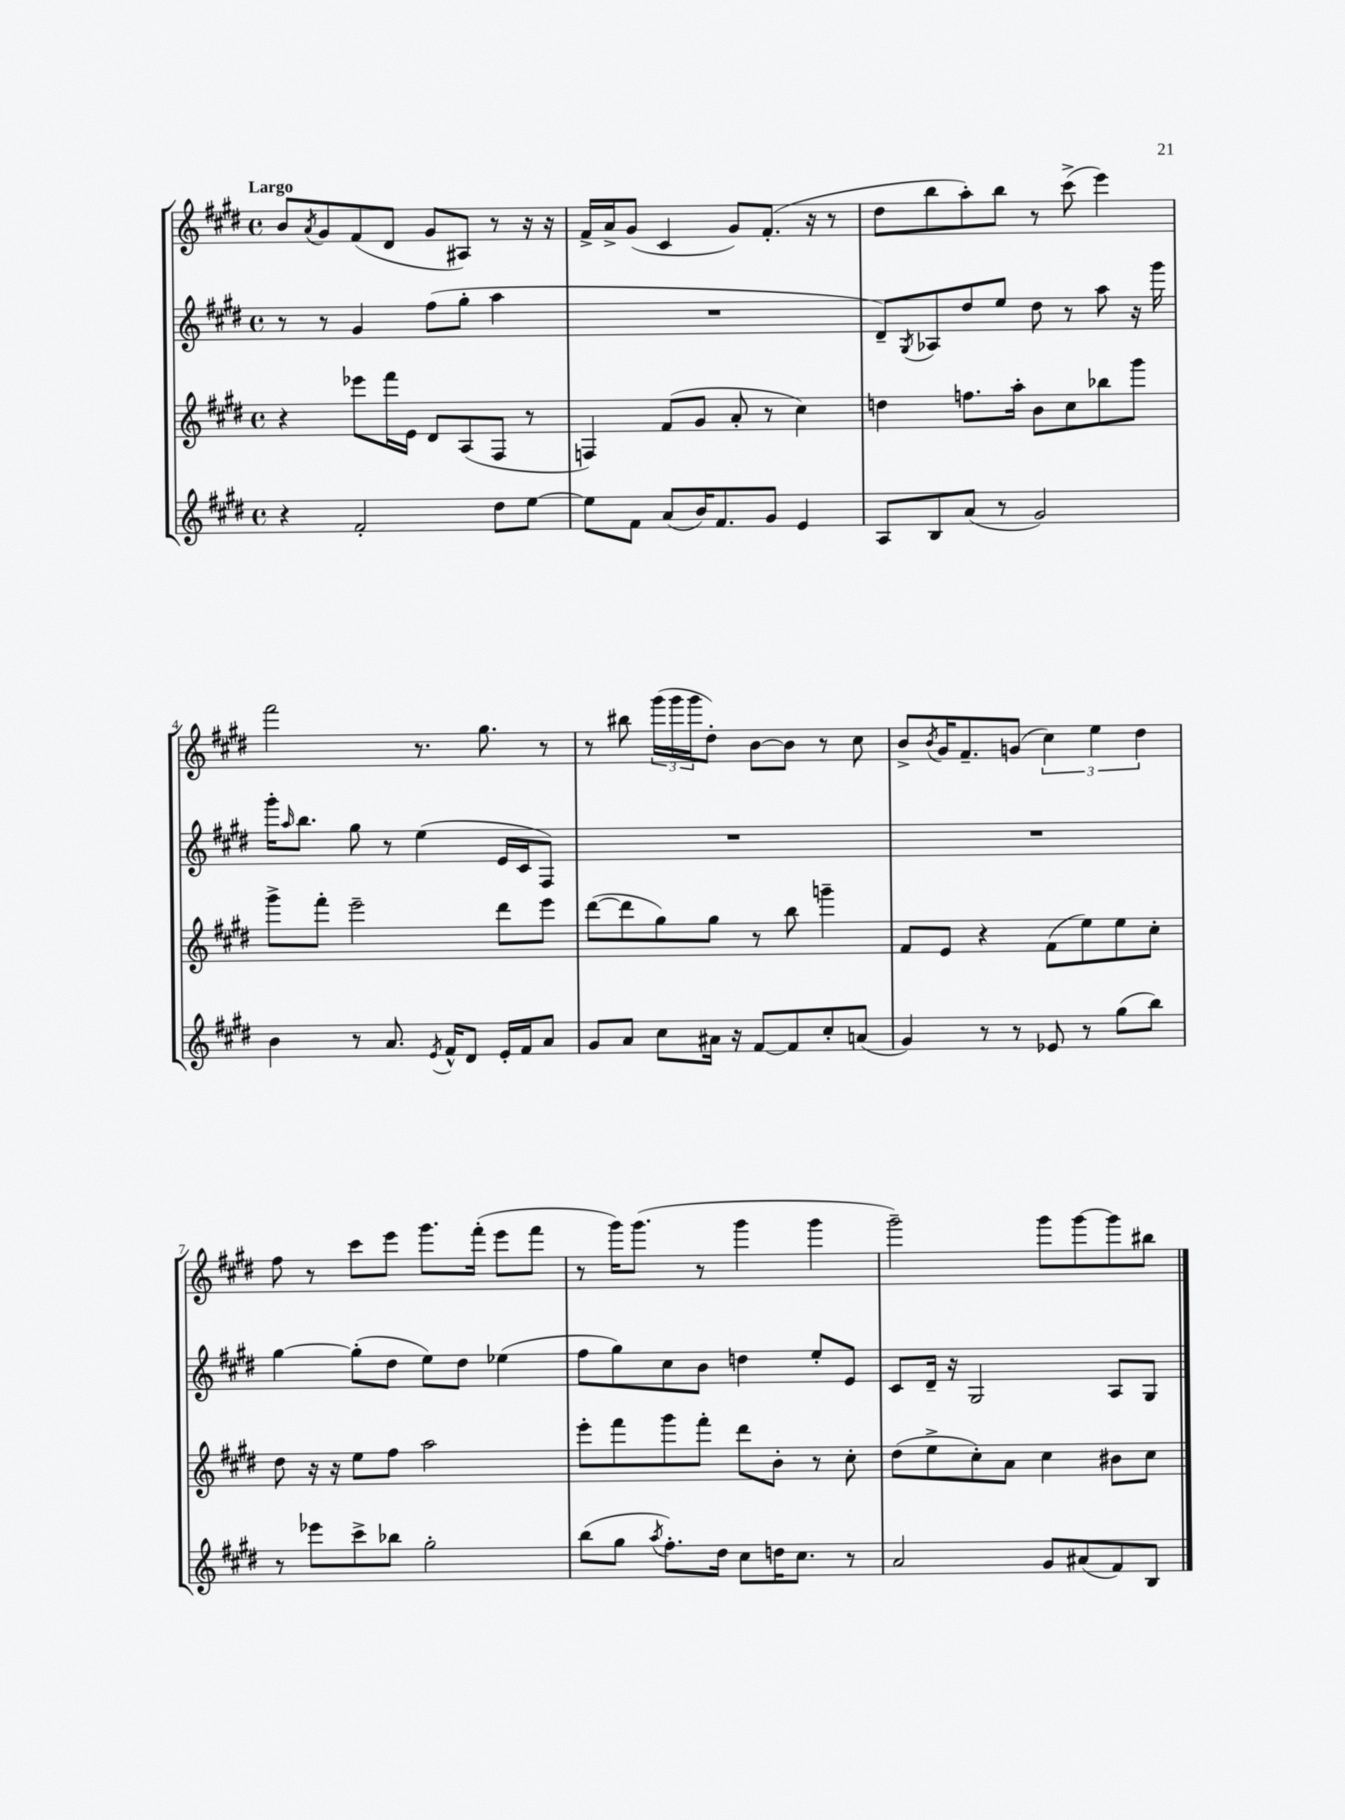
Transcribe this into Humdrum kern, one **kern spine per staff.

**kern	**kern	**kern	**kern
*part4	*part3	*part2	*part1
*staff4	*staff3	*staff2	*staff1
*clefG2	*clefG2	*clefG2	*clefG2
*k[f#c#g#d#]	*k[f#c#g#d#]	*k[f#c#g#d#]	*k[f#c#g#d#]
*M4/4	*M4/4	*M4/4	*M4/4
*met(c)	*met(c)	*met(c)	*met(c)
=1	=1	=1	=1
!	!	!	!LO:TX:a:B:t=Largo
4r	4r	8r	8b/L
.	.	.	8qa/
.	.	8r	8g#/
2f#'/	8eee-X\L	4g#/	(8f#/
.	16fff#\L	.	8d#/J
.	16e\JJ	.	.
.	8d#/L	(8ff#\L	8g#/L
.	(8A/	8gg#'\J	8A#X/J)
8dd#\L	8F#/J	4aa\	8r
[8ee\J	8r	.	16r
.	.	.	16r
=2	=2	=2	=2
8ee\L]	4Fn/)	1r	16f#^/LL
.	.	.	16a^/J
8f#\J	.	.	(8g#/J
(8a/L	(8f#/L	.	4c#/
16b/K)	8g#/J	.	.
8.f#/	.	.	.
.	8a'/	.	8g#/L)
8g#/J	8r	.	(8.f#'/J
4e/	4cc#\)	.	.
.	.	.	16r
.	.	.	8r
=3	=3	=3	=3
8A/L	4ddn\	8d#~/L)	8dd#\L
.	.	8qG#/	.
8B/	.	8A-X/	8bb\
(8a/J	8.ffn\L	8dd#/	8aa'\)
8r	.	8ee/J	8bb\J
.	16aa'\Jk	.	.
2g#/)	8b\L	8dd#\	8r
.	8cc#\	8r	(8ccc#^\
.	8bb-X\	8aa\	4eee\)
.	8ggg#\J	16r	.
.	.	16ggg#\	.
!!LO:LB:g=z
=4	=4	=4	=4
4b\	8ggg#^\L	16ggg#'\KL	2fff#\
.	.	16qqaa/	.
.	.	8.bb\J	.
.	8fff#'\J	.	.
8r	2eee~\	8gg#\	.
8.a/	.	8r	.
.	.	(4ee\	8.r
8qe/	.	.	.
16f#^^/KL	.	.	.
8d#/J	.	.	.
.	.	.	8.gg#\
16e'/LL	8ddd#\L	16e/LL	.
16f#/J	.	16c#/J	.
8a/J	8eee\J	8F#/J)	8r
=5	=5	=5	=5
8g#/L	([8ddd#\L	1r	8r
8a/J	8ddd#\]	.	8bb#X\
8cc#\L	8gg#\)	.	(24ggg#\LL
.	.	.	24ggg#\
.	.	.	24ggg#\J
16a#X\Jk	8gg#\J	.	8dd#'\J)
16r	.	.	.
[8f#/L	8r	.	[8b\L
8f#/]	8bb\	.	8b\J]
8cc#'/	4gggn~\	.	8r
(8an/J	.	.	8cc#\
=6	=6	=6	=6
4g#/)	8f#/L	1r	8b^/L
.	.	.	8qb/
.	8e/J	.	16g#/K
.	.	.	8.f#~/
8r	4r	.	.
8r	.	.	(8gn/J
8e-X/	(8f#\L	.	6cc#\)
8r	8ee\)	.	.
.	.	.	6ee\
(8gg#\L	8ee\	.	.
.	.	.	6dd#\
8bb\J)	8cc#'\J	.	.
!!LO:LB:g=z
=7	=7	=7	=7
8r	8dd#\	[4gg#\	8ff#\
8eee-X\L	16r	.	8r
.	16r	.	.
8ccc#^\	8ee\L	(8gg#'\L]	8ccc#\L
8bb-X\J	8ff#\J	8dd#\J	8eee\J
2gg#'\	2aa\	8ee\L)	8.ggg#\L
.	.	8dd#\J	.
.	.	.	(16fff#'\Jk
.	.	(4ee-X\	8eee\L
.	.	.	8fff#\J
=8	=8	=8	=8
(8bb\L	8eee'\L	8ff#\L	8r
8gg#\J	8fff#\	8gg#\)	16ggg#\KL)
.	.	.	(8.ggg#\J
8qaa/	.	.	.
8.ff#'\L)	8ggg#\	8cc#\	.
.	8fff#'\J	8b\J	8r
16dd#\Jk	.	.	.
8cc#\L	8ddd#\L	4ddn\	4ggg#\
16ddn\K	8b'\J	.	.
8.cc#\J	.	.	.
.	8r	8ee'/L	4ggg#\
8r	8cc#'\	8e/J	.
=9	=9	=9	=9
2a/	(8dd#\L	8c#/L	2ggg#~\)
.	8ee^\	16d#~/Jk	.
.	.	16r	.
.	8cc#'\)	2G#/	.
.	8a\J	.	.
8g#/L	4cc#\	.	8ggg#\L
(8a#X/	.	.	[8ggg#\
8f#/)	8b#X\L	8A/L	8ggg#\]
8B/J	8cc#\J	8G#/J	8bb#X\J
==	==	==	==
*-	*-	*-	*-
